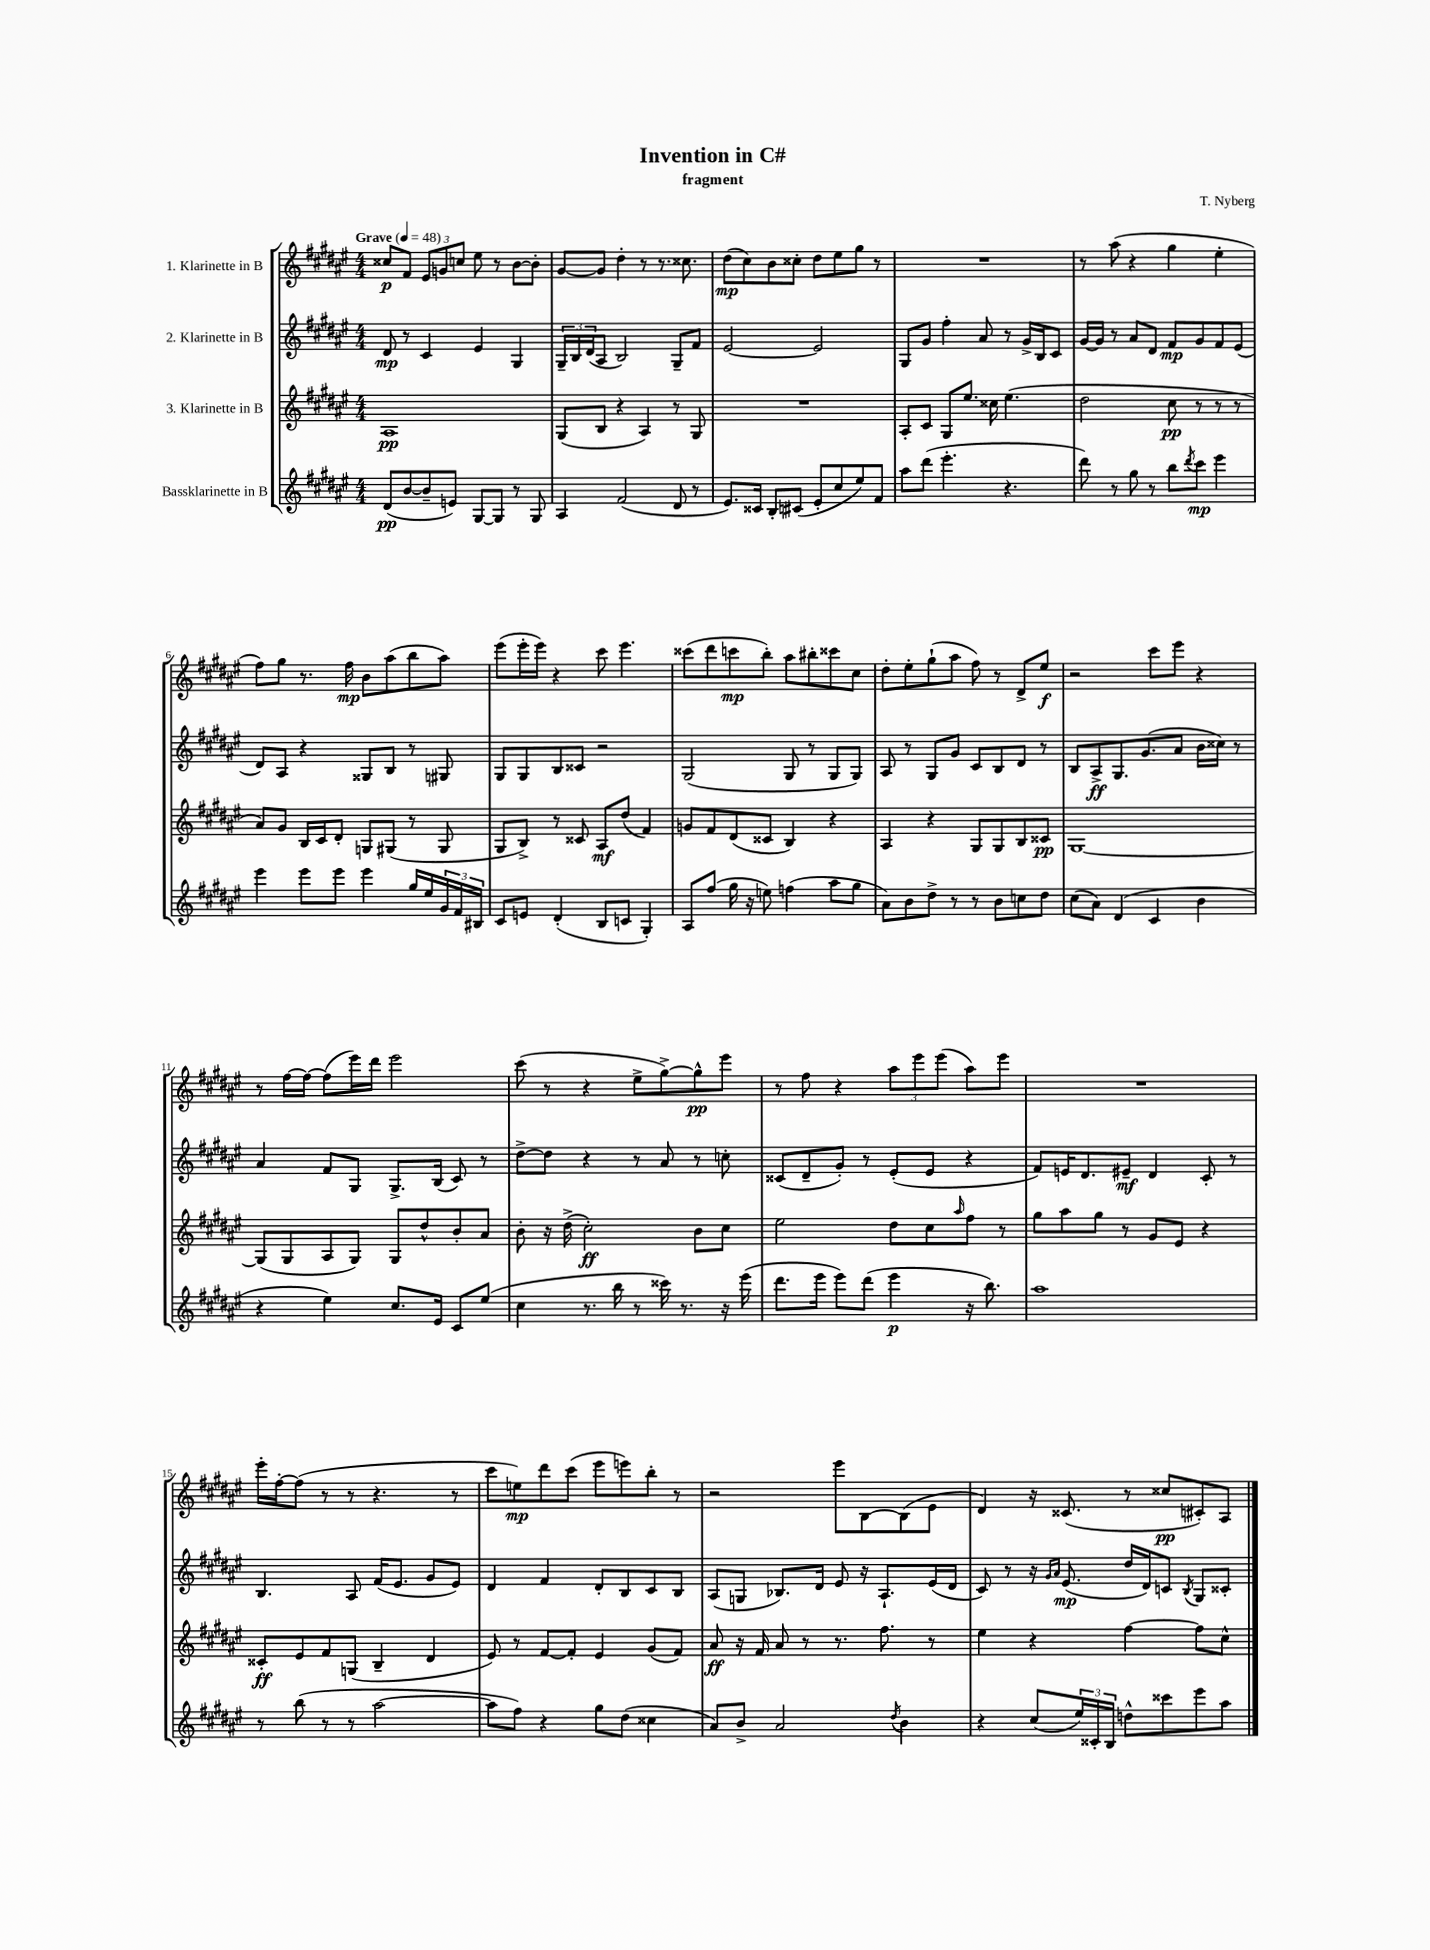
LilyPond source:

\header { title = "Invention in C#" composer = "T. Nyberg" subtitle = "fragment" }
<<
\new StaffGroup <<
\new Staff = "s0" \with { instrumentName = "1. Klarinette in B" } {
    \clef treble \key fis \major \numericTimeSignature \time 4/4 \tempo "Grave" 4 = 48
    cisis''8\p fis'8 \tuplet 3/2 { eis'8 g'8 c''8 } eis''8 r8 b'8~ b'8-. |
    gis'8~ gis'8 dis''4-. r8 r8. cisis''8. |
    dis''8\mp( cis''8) b'8 cisis''8-. dis''8 eis''8 gis''8 r8 |
    R1 |
    r8 ais''8( r4 gis''4 eis''4-. |
    fis''8) gis''8 r8. fis''16\mp b'8 ais''8( b''8 ais''8) |
    eis'''8( eis'''16-. eis'''16) r4 cis'''8 eis'''4. |
    cisis'''8( dis'''8 c'''8\mp b''8-.) ais''8 bis''8-. cisis'''8 cis''8 |
    dis''8-. eis''8-. gis''8-!( ais''8 fis''8) r8 dis'8-> eis''8\f |
    r2 cis'''8 eis'''8 r4 |
    r8 fis''16~ fis''16~ fis''8( eis'''16) dis'''16 eis'''2 |
    cis'''8( r8 r4 eis''8-> gis''8~->) gis''8-^\pp eis'''8 |
    r8 fis''8 r4 \tuplet 3/2 { ais''8 eis'''8 eis'''8( } ais''8) eis'''8 |
    R1 |
    eis'''16-. fis''16~-. fis''8( r8 r8 r4. r8 |
    cis'''8 e''8\mp) dis'''8 cis'''8( eis'''8 e'''8) b''8-. r8 |
    r2 eis'''8 b8~ b8( eis'8 |
    dis'4) r16 cisis'8.( r8 cisis''8\pp cis'8-.) ais8 \bar "|." |
}
\new Staff = "s1" \with { instrumentName = "2. Klarinette in B" } {
    \clef treble \key fis \major \numericTimeSignature \time 4/4
    dis'8\mp r8 cis'4 eis'4 gis4 |
    \tuplet 3/2 { gis16-- b16 dis'16( } ais8 b2) gis8-- fis'8 |
    eis'2~ eis'2 |
    gis8 gis'8 fis''4-. ais'8 r8 gis'16-> b16 cis'8 |
    gis'16~ gis'16 r8 ais'8 dis'8 fis'8\mp gis'8 fis'8 eis'8( |
    dis'8) ais8 r4 gisis8 b8 r8 gis8 |
    gis8 gis8 b8 cisis'8 r2 |
    gis2( gis8 r8 gis8 gis8) |
    ais8 r8 gis8 gis'8 cis'8 b8 dis'8 r8 |
    b8 ais8->\ff gis8. gis'8.( ais'8 b'16 cisis''16) r8 |
    ais'4 fis'8 gis8 gis8.-> b16( cis'8) r8 |
    dis''8~-> dis''8 r4 r8 ais'8 r8 c''8-. |
    cisis'8( dis'8-- gis'8-.) r8 eis'8-.( eis'8 r4 |
    fis'8) e'16 dis'8. eis'8--\mf dis'4 cis'8-. r8 |
    b4. ais8 fis'16( eis'8. gis'8 eis'8) |
    dis'4 fis'4 dis'8-. b8 cis'8 b8 |
    ais8( g8 bes8.) dis'16 eis'8 r16 ais8.-! eis'16( dis'16 |
    cis'8) r8 r16 \grace { gis'16 ais'16 } eis'8.\mp( dis''16 dis'16) c'8 \acciaccatura { b8 } gis8 cisis'8-. \bar "|." |
}
\new Staff = "s2" \with { instrumentName = "3. Klarinette in B" } {
    \clef treble \key fis \major \numericTimeSignature \time 4/4
    ais1\pp |
    gis8( b8 r4 ais4) r8 gis8 |
    R1 |
    ais8-. cis'8 gis8 eis''8. cisis''16 eis''4.( |
    dis''2 cis''8\pp r8 r8 r8 |
    ais'8) gis'8 b16 cis'16 dis'8-. g8 gis8( r8 gis8 |
    gis8 b8->) r8 cisis'8 ais8\mf dis''8( fis'4) |
    g'8 fis'8 dis'8( cisis'8 b4) r4 |
    ais4 r4 gis8 gis8 b8 cisis'8\pp |
    gis1~ |
    gis8( gis8 ais8 gis8) gis8 dis''8-^ b'8-. ais'8 |
    b'8-. r16 dis''16->( cis''2-.\ff) b'8 cis''8 |
    eis''2 dis''8 cis''8 \grace { ais''16 } fis''8 r8 |
    gis''8 ais''8 gis''8 r8 gis'8 eis'8 r4 |
    cisis'8-.\ff eis'8 fis'8 g8( b4-- dis'4 |
    eis'8) r8 fis'8~ fis'8-. eis'4 gis'8( fis'8) |
    ais'8\ff r16 fis'16 ais'8 r8 r8. fis''8. r8 |
    eis''4 r4 fis''4~ fis''8 cis''8-^ \bar "|." |
}
\new Staff = "s3" \with { instrumentName = "Bassklarinette in B" } {
    \clef treble \key fis \major \numericTimeSignature \time 4/4
    dis'8\pp( b'8~ b'8-- e'8) gis8~ gis8 r8 gis8 |
    ais4 fis'2( dis'8 r8 |
    eis'8.) cisis'16 b8-. cis'8( eis'8-. cis''8 eis''8) fis'8 |
    ais''8 dis'''8( eis'''4.-. r4. |
    dis'''8) r8 gis''8 r8 b''8 \acciaccatura { dis'''8 } cis'''8\mp eis'''4 |
    eis'''4 eis'''8 eis'''8 eis'''4 gis''16 eis''16 \tuplet 3/2 { gis'16 fis'16 bis16 } |
    cis'8 e'8 dis'4-.( b8 c'8 gis4-.) |
    ais8 fis''8( gis''16 r16 e''8) f''4( ais''8 gis''8 |
    ais'8) b'8 dis''8-> r8 r8 b'8 c''8 dis''8 |
    cis''8( ais'8) dis'4( cis'4 b'4 |
    r4 eis''4) cis''8. eis'16 cis'8 eis''8( |
    cis''4 r8. b''16 r8 cisis'''16) r8. r16 eis'''16( |
    dis'''8. eis'''16 eis'''8) dis'''8( eis'''4\p r16 b''8.) |
    ais''1 |
    r8 b''8( r8 r8 ais''2~ |
    ais''8 fis''8) r4 gis''8 dis''8( cisis''4 |
    ais'8) b'8-> ais'2 \acciaccatura { dis''8 } b'4 |
    r4 cis''8( \tuplet 3/2 { eis''16) cisis'16-. b16 } d''8-^ cisis'''8 eis'''8 ais''8 \bar "|." |
}
>>
>>
